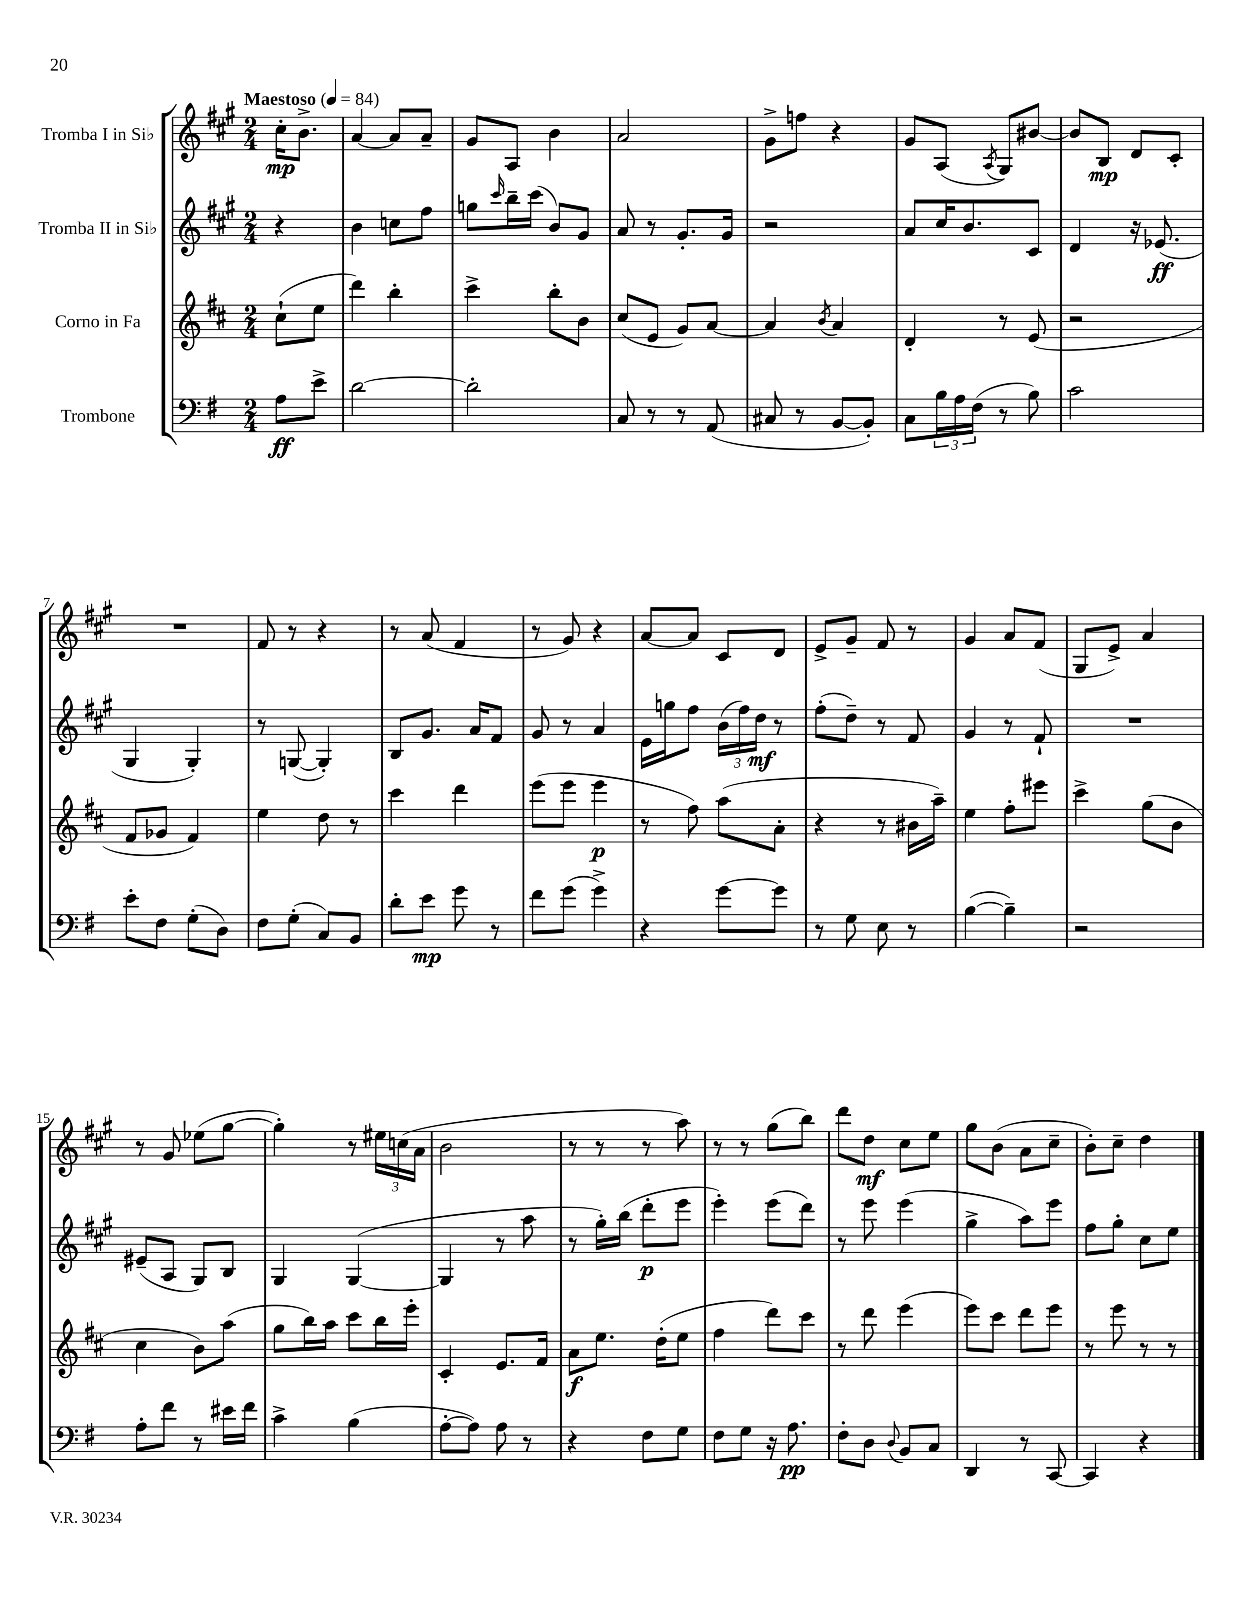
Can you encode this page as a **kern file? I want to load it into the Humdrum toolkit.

**kern	**kern	**kern	**kern
*staff4	*staff3	*staff2	*staff1
*clefF4	*clefG2	*clefG2	*clefG2
*k[f#]	*k[f#c#]	*k[f#c#g#]	*k[f#c#g#]
*M2/4	*M2/4	*M2/4	*M2/4
*MM84	*MM84	*MM84	*MM84
8A	(8cc#`	4r	16cc#'
.	.	.	8.b^
8e^	8ee	.	.
=	=	=	=
[2d	4ddd)	4b	[4a
.	4bb'	8cc	8a]
.	.	8ff#	8a~
=	=	=	=
2d']	4ccc#^	8gg	8g#
.	.	16qqccc#	.
.	.	16bb~	8A
.	.	(16ccc#	.
.	8bb'	8b)	4b
.	8b	8g#	.
=	=	=	=
8C	(8cc#	8a	2a
8r	8e	8r	.
8r	8g)	8.g#'	.
(8AA	[8a	.	.
.	.	16g#	.
=	=	=	=
8C#	4a]	2r	8g#^
8r	.	.	8ff
.	8qb	.	.
[8BB	4a	.	4r
8BB'])	.	.	.
=	=	=	=
8C	4d'	8a	8g#
24B	.	16cc#	(8A
24A	.	.	.
.	.	8.b	.
(24F#	.	.	.
.	.	.	8qA
8r	8r	.	8G#)
8B)	(8e	8c#	[8b#
=	=	=	=
2c	2r	4d	8b#]
.	.	.	8B
.	.	16r	8d
.	.	(8.e-	.
.	.	.	8c#'
=	=	=	=
8e'	8f#	4G#	2r
8F#	8g-	.	.
(8G'	4f#)	4G#')	.
8D)	.	.	.
=	=	=	=
8F#	4ee	8r	8f#
(8G'	.	([8G	8r
8C)	8dd	4G'])	4r
8BB	8r	.	.
=	=	=	=
8d'	4ccc#	8B	8r
8e	.	8.g#	(8a
8g	4ddd	.	4f#
.	.	16a	.
8r	.	8f#	.
=	=	=	=
8f#	(8eee	8g#	8r
(8g	8eee	8r	8g#)
4g^)	4eee	4a	4r
=	=	=	=
4r	8r	16e	[8a
.	.	16gg	.
.	8ff#)	8ff#	8a]
[8g	(8aa	(24b	8c#
.	.	24ff#)	.
.	.	24dd	.
8g]	8a'	8r	8d
=	=	=	=
8r	4r	(8ff#'	8e^
8G	.	8dd~)	8g#~
8E	8r	8r	8f#
8r	16b#	8f#	8r
.	16aa~)	.	.
=	=	=	=
([4B	4ee	4g#	4g#
4B~])	8ff#'	8r	8a
.	8eee#	8f#`	(8f#
=	=	=	=
2r	4ccc#^	2r	8G#
.	.	.	8e^)
.	(8gg	.	4a
.	8b	.	.
=	=	=	=
8A'	4cc#	(8e#~	8r
8f#	.	8A	8g#
8r	8b)	8G#)	(8ee-
16e#	(8aa	8B	[8gg#
16f#	.	.	.
=	=	=	=
4c^	8gg	4G#	4gg#'])
.	16bb)	.	.
.	16aa	.	.
(4B	8ccc#	([4G#	8r
.	16bb	.	24ee#
.	.	.	(24cc
.	16eee'	.	.
.	.	.	24a
=	=	=	=
[8A'	4c#'	4G#]	2b
8A])	.	.	.
8A	8.e	8r	.
8r	.	8aa	.
.	16f#	.	.
=	=	=	=
4r	8a	8r	8r
.	8.ee	16gg#')	8r
.	.	(16bb	.
8F#	.	8ddd'	8r
.	(16dd'	.	.
8G	8ee	8eee	8aa)
=	=	=	=
8F#	4ff#	4eee')	8r
8G	.	.	8r
16r	8ddd)	(8eee	(8gg#
8.A	.	.	.
.	8ccc#	8ddd)	8bb)
=	=	=	=
8F#'	8r	8r	8ddd
8D	8ddd	8eee	8dd
8qqD	.	.	.
8BB	(4eee	(4eee	8cc#
8C	.	.	8ee
=	=	=	=
4DD	8eee)	4gg#^	8gg#
.	8ccc#	.	(8b
8r	8ddd	8aa)	8a
[8CC	8eee	8eee	8cc#~
=	=	=	=
4CC]	8r	8ff#	8b')
.	8eee	8gg#'	8cc#~
4r	8r	8cc#	4dd
.	8r	8ee	.
==	==	==	==
*-	*-	*-	*-
